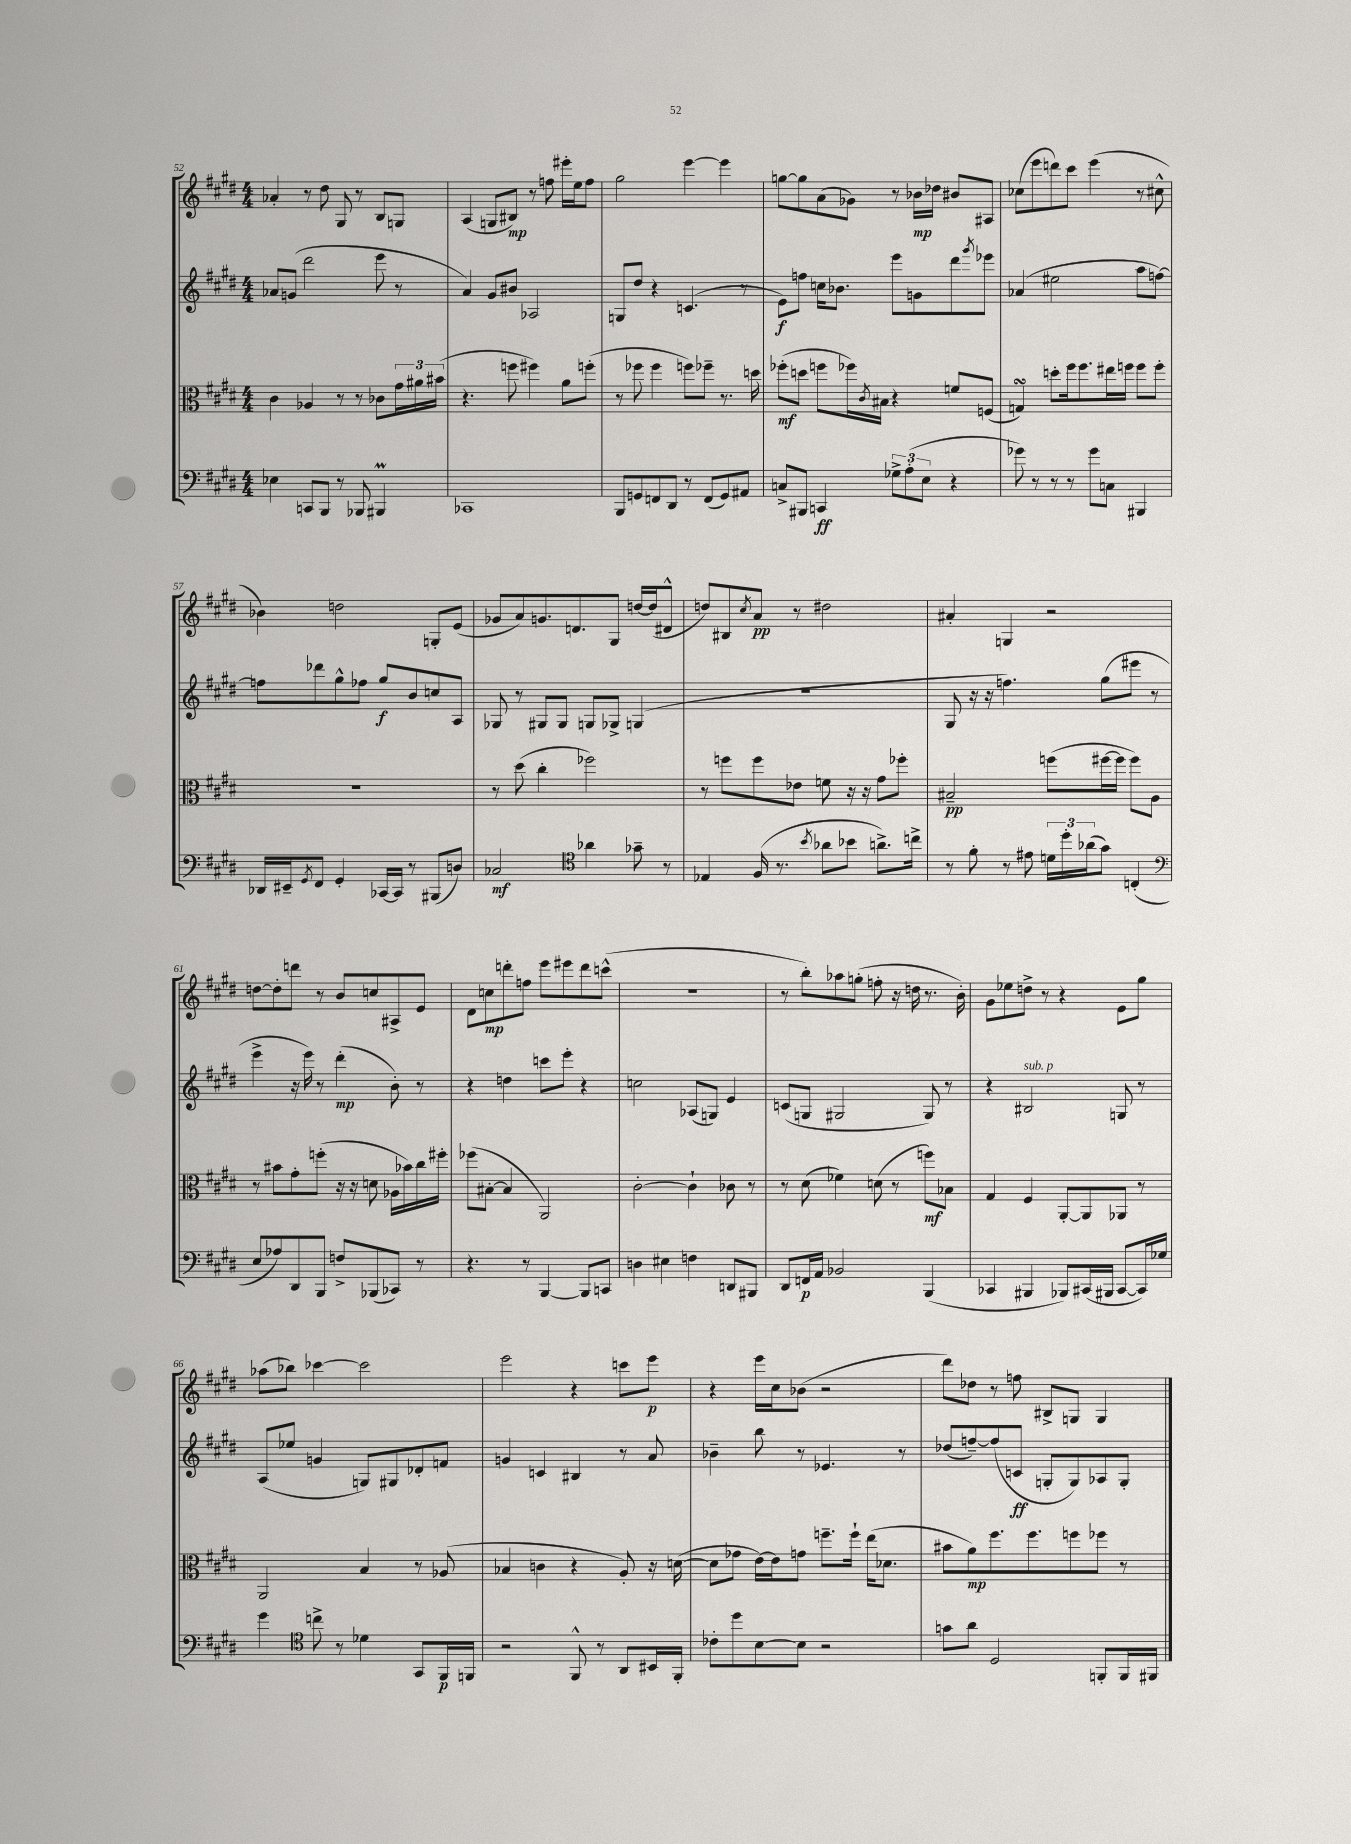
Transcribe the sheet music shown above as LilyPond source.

<<
\new StaffGroup <<
\new Staff = "s0" {
    \clef treble \key e \major \numericTimeSignature \time 4/4
    aes'4-. r8 dis''8 gis8 r8 b8 g8 |
    a4( g8 bis8\mp) r8 f''8 eis'''16-. e''16 f''8 |
    gis''2 e'''4~ e'''4 |
    g''8~ g''8 a'8( ges'8) r8 bes'16\mp des''16 bis'8 ais8 |
    ces''8( e'''8 d'''8) cis'''8 e'''4( r8 cis''8-^ |
    bes'4) d''2 g8-. e'8( |
    ges'8 a'8) g'8. d'8. gis8 d''16~ d''16( dis'8-^ |
    d''8) bis8 \acciaccatura { cis''8 } a'8\pp r8 dis''2 |
    ais'4-. g4 r2 |
    d''8~ d''8-. d'''8 r8 b'8 c''8 ais8-> e'8 |
    dis'8 c''8\mp d'''8-. f''8 e'''8 eis'''8 d'''8 c'''8-^( |
    r1 |
    r8 b''8-.) aes''8 g''8-.( f''8-. r16 d''16 r8. b'16-.) |
    gis'8 ees''8 d''8-> r8 r4 e'8 gis''8 |
    aes''8( bes''8) ces'''4~ ces'''2 |
    e'''2 r4 c'''8 e'''8\p |
    r4 e'''16 cis''16 bes'8( r2 |
    dis'''8) des''8 r8 f''8 bis8-> g8 g4 \bar "|." |
}
\new Staff = "s1" {
    \clef treble \key e \major \numericTimeSignature \time 4/4
    aes'8 g'8( dis'''2 e'''8 r8 |
    a'4) gis'8 bis'8 aes2 |
    g8 dis''8 r4 c'4.( r8 |
    e'8\f) f''8 c''16 bes'8. e'''8 g'8 dis'''8 \acciaccatura { gis'''8 } ees'''8 |
    aes'4( eis''2 a''8 f''8~) |
    f''8 des'''8 gis''8-^ fes''8 gis''8\f b'8 c''8 a8 |
    ges8 r8 gis8 gis8 g8 ges8-> g4( |
    R1 |
    gis8 r16 r16 f''4.) gis''8( eis'''8 r8 |
    e'''4-> r16 e'''16) r8 dis'''4-.\mp( b'8-.) r8 |
    r4 d''4 c'''8 e'''8-. r4 |
    c''2 aes8( g8) e'4 |
    c'8( g8 gis2 gis8) r8 |
    r4 bis2^\markup { \italic "sub. p" } g8 r8 |
    a8( ees''8 g'4 g8) gis8 des'8-. f'8 |
    g'4 c'4 bis4 r8 a'8 |
    bes'4-- b''8 r8 ees'4. r8 |
    des''8( f''8~--) f''8( c'8\ff g8-. g8) aes8 g8-. \bar "|." |
}
\new Staff = "s2" {
    \clef alto \key e \major \numericTimeSignature \time 4/4
    cis'4 aes4 r8 r8 ces'8 \tuplet 3/2 { gis'16 ais'16 bis'16( } |
    r4. f''8 fis''4) a'8 f''8-.( |
    r8 fes''8 fes''4 f''8) fes''8-- r8. d''16 |
    fes''8-.\mf( d''8 f''8 fes''16) \acciaccatura { cis'8 } bis16 r4 f'8 f8( |
    g4\turn) d''8-. fis''16 fis''8. eis''16 f''16 f''8 f''8-. |
    R1 |
    r8 dis''8( cis''4-. fes''2) |
    r8 f''8 f''8 ees'8 f'8 r16 r16 gis'8 fes''8-. |
    bis2--\pp f''8( fis''16~ fis''16 fis''8) a8 |
    r8 bis'8 gis'8-. f''8-.( r16 r16 d'8 aes16 bes'16) cis''16 fis''16-. |
    fes''8( bis8~-. bis4 a,2) |
    cis'2~-. cis'4-! ces'8 r8 |
    r8 dis'8( fes'4) d'8( r8 f''8\mf) bes8 |
    gis4 fis4 a,8~-. a,8 aes,8 r8 |
    a,2 b4 r8 aes8( |
    bes4 c'4 r4 a8-.) r16 d'16~( |
    d'8 ges'8 e'16~) e'16 g'8 f''8.-- f''16-! e''16( des'8. |
    bis'8 a'8\mp) fis''8. fis''8. f''8 fes''8 r8 \bar "|." |
}
\new Staff = "s3" {
    \clef bass \key e \major \numericTimeSignature \time 4/4
    ees4 c,8 b,,8 r8 bes,,8 bis,,4\prall |
    ces,1 |
    b,,8 g,8 f,8 dis,8 r8 f,8( g,8) ais,8 |
    c8-> bis,,8 c,4\ff \tuplet 3/2 { ges8-> a8-.( e8 } r4 |
    ges'8) r8 r8 r8 ges'8 c8 bis,,4 |
    des,16 eis,16-- \acciaccatura { gis,8 } fis,8 gis,4-. ces,16~ ces,16 r8 bis,,8( d8) |
    ces2\mf \clef tenor aes'4 ges'8-- r8 |
    ees4 fis16( r8. \acciaccatura { b'8 } aes'8 bes'8 a'8.->) c''16-> |
    r8 fis'8-. r8 eis'8 \tuplet 3/2 { d'16 dis''16-. aes'16( } gis'8) c4-.( |
    \clef bass e8 aes8) dis,8 b,,8 f8-> bes,,8( ces,8) r8 |
    r4. r8 b,,4~ b,,8 c,8 |
    d4 eis4 f4 d,8 bis,,8 |
    dis,8 f,16\p a,16 bes,2 b,,4( |
    ces,4 bis,,4 bes,,8) cis,16( bis,,16 cis,8~ cis,16) ges16 |
    gis'4 \clef tenor c''8-> r8 des'4 gis,8 fis,16\p f,16 |
    r2 fis,8-^ r8 a,8 bis,16 fis,16-. |
    ces'8-. dis''8 b8~ b8 r2 |
    g'8 a'8 dis2 f,8-. f,16 fis,16 \bar "|." |
}
>>
>>
\layout { \context { \Score currentBarNumber = #52 } }
